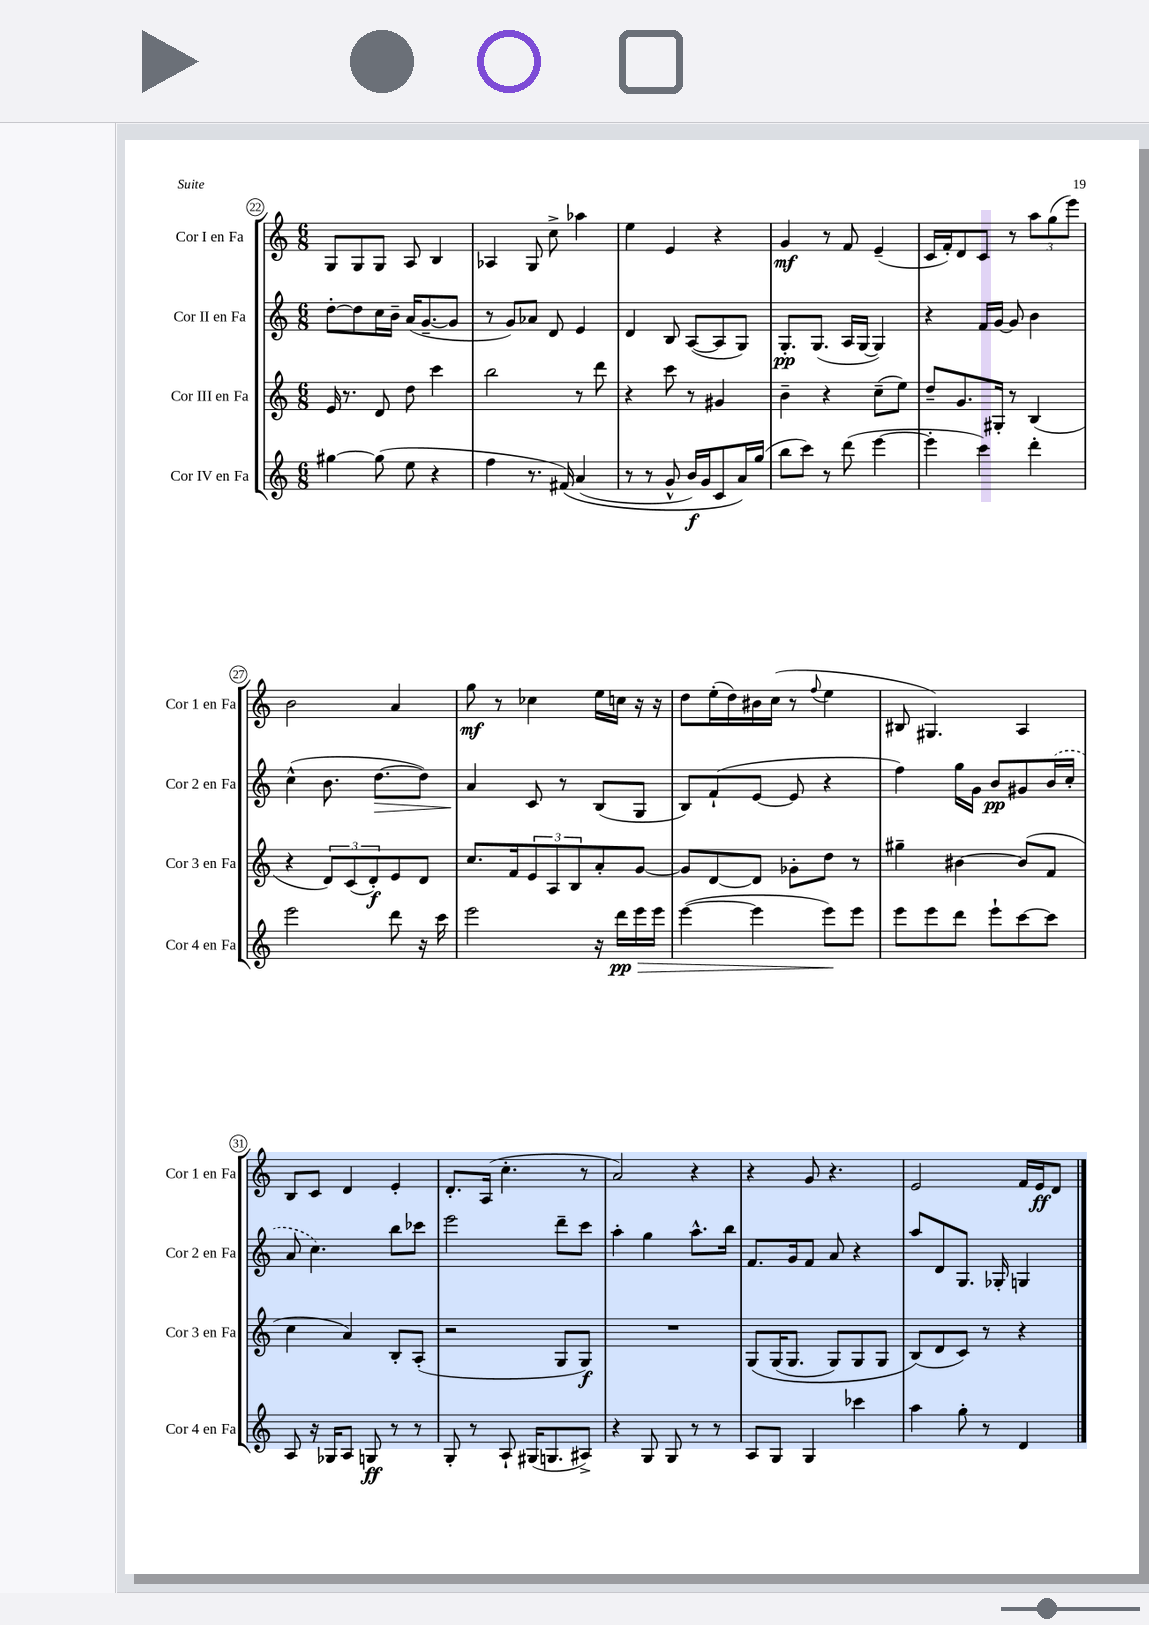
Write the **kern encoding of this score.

**kern	**dynam	**kern	**dynam	**kern	**dynam	**kern	**dynam
*part4	*part4	*part3	*part3	*part2	*part2	*part1	*part1
*staff4	*staff4	*staff3	*staff3	*staff2	*staff2	*staff1	*staff1
*I"Cor IV en Fa	*	*I"Cor III en Fa	*	*I"Cor II en Fa	*	*I"Cor I en Fa	*
*I'Cor 4 en Fa	*	*I'Cor 3 en Fa	*	*I'Cor 2 en Fa	*	*I'Cor 1 en Fa	*
*clefG2	*	*clefG2	*	*clefG2	*	*clefG2	*
*k[]	*	*k[]	*	*k[]	*	*k[]	*
*M6/8	*	*M6/8	*	*M6/8	*	*M6/8	*
=22	=22	=22	=22	=22	=22	=22	=22
[4gg#X\	.	16e/	.	[8dd'\L	.	8G/L	.
.	.	8.r	.	.	.	.	.
.	.	.	.	8dd\]	.	8G/	.
(8gg#\]	.	8d/	.	16cc\L	.	8G/J	.
.	.	.	.	16b~\JJ	.	.	.
8ee\	.	8dd\	.	(16a/KL	.	8A/	.
.	.	.	.	[8.g~/	.	.	.
4r	.	4ccc\	.	.	.	4B/	.
.	.	.	.	8g/J]	.	.	.
=23	=23	=23	=23	=23	=23	=23	=23
4ff\	.	2bb\	.	8r	.	4A-X/	.
.	.	.	.	8g/L)	.	.	.
8.r	.	.	.	8a-X/J	.	8G/	.
.	.	.	.	8d/	.	8cc^\	.
(16f#X/)	.	.	.	.	.	.	.
(4a/	.	8r	.	4e/	.	4aa-X\	.
.	.	8ddd\	.	.	.	.	.
=24	=24	=24	=24	=24	=24	=24	=24
8r	.	4r	.	4d/	.	4ee\	.
8r	.	.	.	.	.	.	.
8g^^/	.	8ccc\	.	8B/	.	4e/	.
16b/LL)	f	8r	.	([8A/L	.	.	.
16g/J	.	.	.	.	.	.	.
8c/	.	4g#X/	.	8A/]	.	4r	.
16a/L)	.	.	.	8G/J)	.	.	.
(16gg/JJ	.	.	.	.	.	.	.
=25	=25	=25	=25	=25	=25	=25	=25
8bb\L	.	4b~\	.	8.G'/L	pp	4g/	mf
8ccc\J)	.	.	.	.	.	.	.
.	.	.	.	(8.G/J	.	.	.
8r	.	4r	.	.	.	8r	.
(8ddd\	.	.	.	16A/LL	.	8f/	.
.	.	.	.	[16G/JJ	.	.	.
[4eee\	.	(8cc~\L	.	4G/])	.	(4e~/	.
.	.	8ee\J)	.	.	.	.	.
=26	=26	=26	=26	=26	=26	=26	=26
4eee'\]	.	8dd~/L	.	4r	.	16c/LL	.
.	.	.	.	.	.	16f'/J)	.
.	.	8.g/	.	.	.	8d/	.
4ccc\)	.	.	.	16f/LL	.	8c/J	.
.	.	16G#X'/Jk	.	[16g/JJ	.	.	.
.	.	8r	.	8g/]	.	8r	.
4ddd'\	.	(4B/	.	4b\	.	12aa\L	.
.	.	.	.	.	.	(12gg\	.
.	.	.	.	.	.	12eee\J)	.
!!LO:LB:g=z
=27	=27	=27	=27	=27	=27	=27	=27
2eee\	.	4r	.	(4cc^^\	.	2b\	.
.	.	12d/L)	.	8.b\	.	.	.
.	.	(12c/	.	.	.	.	.
.	.	12d'/)	f	.	.	.	.
!	!	!	!	!	!LO:HP:b	!	!
.	.	.	.	[8.dd\L	>	.	.
8ddd\	.	8e/	.	.	.	4a/	.
16r	.	8d/J	.	8dd\J])	.	.	.
16ccc\	.	.	.	.	.	.	.
=28	=28	=28	=28	=28	=28	=28	=28
2eee\	.	8.cc/L	.	4a/	.	8gg\	mf
.	.	.	.	.	.	8r	.
.	.	16f/k	.	.	.	.	.
.	.	12e/	.	8c/	]	4cc-X\	.
.	.	12A/	.	.	.	.	.
.	.	.	.	8r	.	.	.
.	.	12B/	.	.	.	.	.
16r	.	8a'/	.	(8B/L	.	16ee\LL	.
!	!LO:HP:b	!	!	!	!	!	!
16ddd\LL	> pp	.	.	.	.	16ccn\JJ	.
16eee\	.	[8g/J	.	8G/J	.	16r	.
16eee\JJ	.	.	.	.	.	16r	.
=29	=29	=29	=29	=29	=29	=29	=29
([4eee\	.	8g/L]	.	8B/L)	.	8dd\L	.
.	.	[8d/	.	(8f`/	.	(16ee'\L	.
.	.	.	.	.	.	16dd\)	.
4eee\]	.	8d/J]	.	[8e/J	.	16b#X\	.
.	.	.	.	.	.	(16cc\JJ	.
.	.	8g-X'\L	.	8e/]	.	8r	.
.	.	.	.	.	.	8qqff/	.
8eee\L)	.	8dd\J	.	4r	.	4ee\	.
8eee\J	]	8r	.	.	.	.	.
=30	=30	=30	=30	=30	=30	=30	=30
8eee\L	.	4gg#X~\	.	4ff\)	.	8B#X/	.
8eee\	.	.	.	.	.	4.G#X/)	.
8ddd\J	.	[4b#X\	.	16gg\LL	.	.	.
.	.	.	.	16g\JJ	.	.	.
8eee`\L	.	.	.	8b/L	pp	.	.
[8ccc\	.	(8b#/L]	.	8g#X/	.	4A/	.
8ccc\J]	.	8f/J	.	(16b/L	.	.	.
.	.	.	.	16cc'/JJ	.	.	.
!!LO:LB:g=z
=31	=31	=31	=31	=31	=31	=31	=31
8A/	.	4cc\	.	8a/	.	8B/L	.
16r	.	.	.	4.cc\)	.	8c/J	.
16G-X/KL	.	.	.	.	.	.	.
8A/J	.	4a/)	.	.	.	4d/	.
8Gn/	ff	.	.	.	.	.	.
8r	.	8B'/L	.	8bb\L	.	4e'/	.
8r	.	(8A'/J	.	8ccc-X\J	.	.	.
=32	=32	=32	=32	=32	=32	=32	=32
8G'/	.	2r	.	2eee\	.	8.d'/L	.
8r	.	.	.	.	.	.	.
.	.	.	.	.	.	(16A/Jk	.
8A`/	.	.	.	.	.	4.cc'\	.
(16G#X/KL	.	.	.	.	.	.	.
8.Gn/	.	.	.	.	.	.	.
.	.	8G/L	.	8ddd~\L	.	.	.
8A#X^/J)	.	8G/J)	f	8ccc\J	.	8r	.
=33	=33	=33	=33	=33	=33	=33	=33
4r	.	2.r	.	4aa'\	.	2a/)	.
8G/	.	.	.	4gg\	.	.	.
8G/	.	.	.	.	.	.	.
8r	.	.	.	8.aa^^\L	.	4r	.
8r	.	.	.	.	.	.	.
.	.	.	.	16bb\Jk	.	.	.
=34	=34	=34	=34	=34	=34	=34	=34
8A/L	.	(8G/L	.	8.f/L	.	4r	.
8G/J	.	(16G/K	.	.	.	.	.
.	.	8.G/J	.	16g/k	.	.	.
4G/	.	.	.	8f/J	.	8g/	.
.	.	8G/L)	.	8a/	.	4.r	.
4ccc-X\	.	8G/	.	4r	.	.	.
.	.	8G/J	.	.	.	.	.
=35	=35	=35	=35	=35	=35	=35	=35
4aa\	.	(8B/L)	.	8aa/L	.	2e/	.
.	.	8d/	.	8d/	.	.	.
8gg'\	.	8c/J)	.	8.G/J	.	.	.
8r	.	8r	.	.	.	.	.
.	.	.	.	16G-X'/	.	.	.
4d/	.	4r	.	4Gn/	.	16f/LL	.
.	.	.	.	.	.	16e/J	ff
.	.	.	.	.	.	8d/J	.
==	==	==	==	==	==	==	==
*-	*-	*-	*-	*-	*-	*-	*-
